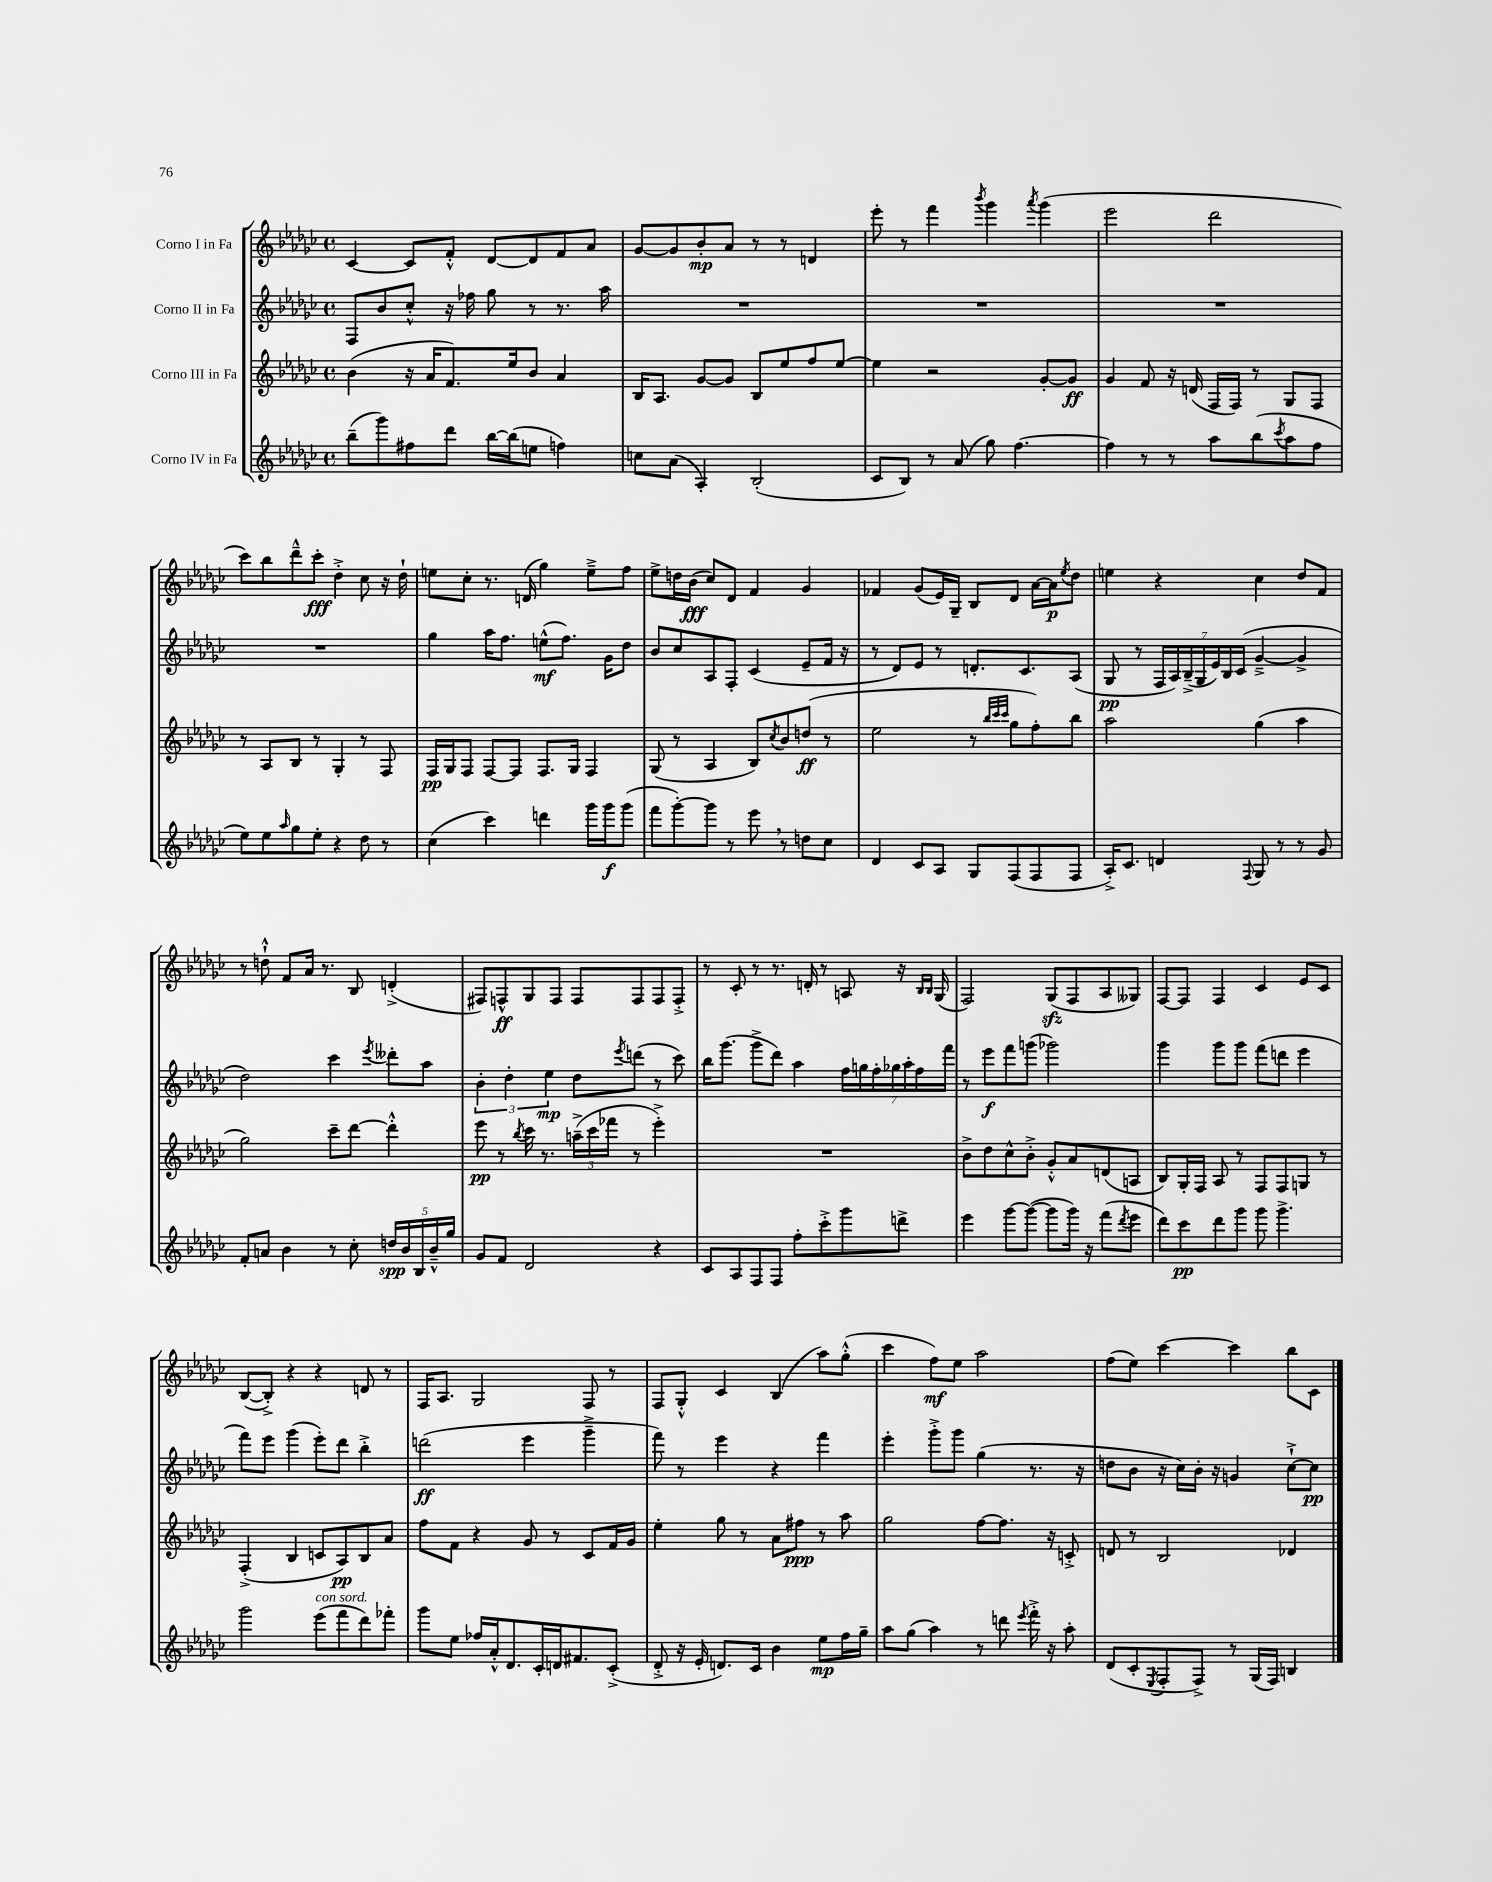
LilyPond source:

<<
\new StaffGroup <<
\new Staff = "s0" \with { instrumentName = "Corno I in Fa" } {
    \clef treble \key ges \major \defaultTimeSignature \time 4/4
    ces'4~ ces'8 f'8-.-^ des'8~ des'8 f'8 aes'8 |
    ges'8~ ges'8 bes'8-.\mp aes'8 r8 r8 d'4 |
    ees'''8-. r8 f'''4 \acciaccatura { bes'''8 } ges'''4 \acciaccatura { aes'''8 } ges'''4( |
    ees'''2 des'''2 |
    ces'''8) bes''8 des'''8---^ ces'''8-.\fff des''4-.-> ces''8 r16 des''16-! |
    e''8 ces''8-. r8. d'16( ges''4) e''8---> f''8 |
    ees''8-> d''16 bes'16\fff( ces''8) des'8 f'4 ges'4 |
    fes'4 ges'8( ees'16) ges16-- bes8 des'8 aes'16~ aes'16\p \acciaccatura { ees''8 } des''8 |
    e''4 r4 ces''4 des''8 f'8 |
    r8 d''8-!-^ f'8 aes'16 r8. bes8 d'4-.->( |
    fis8) f8-^\ff ges8 f8 f8 f8 f8 f8-.-> |
    r8 ces'8-. r8 r8. d'16-. r8 a8 r16 \grace { bes16 bes16 } ges16( |
    f2) ges8\sfz( f8 aes8 geses8) |
    f8~ f8 f4 ces'4 ees'8 ces'8 |
    bes8~( bes8-.->) r4 r4 d'8 r8 |
    f16 aes8. ges2 f8 r8 |
    f8 ges8-.-^ ces'4 bes4( aes''8) ges''8-.-^( |
    ces'''4 f''8\mf) ees''8 aes''2 |
    f''8( ees''8) ces'''4~ ces'''4 bes''8 ces'8 \bar "|." |
}
\new Staff = "s1" \with { instrumentName = "Corno II in Fa" } {
    \clef treble \key ges \major \defaultTimeSignature \time 4/4
    f8 bes'8 ces''8-.-^ r16 fes''16 ges''8 r8 r8. aes''16 |
    R1 |
    R1 |
    R1 |
    R1 |
    ges''4 aes''16 f''8. e''8-^\mf( f''8.) ges'16 des''8 |
    bes'8 ces''8 aes8 f8-. ces'4( ees'8-- f'16 r16 |
    r8 des'8) ees'8 r8 d'8.-. ces'8. aes8( |
    ges8\pp r8 \tuplet 7/4 { f16 aes16) bes16--->( ges16 ees'16) bes16 ces'16( } ges'4~---> ges'4-> |
    des''2) ces'''4 \acciaccatura { ees'''8 } deses'''8-. aes''8 |
    \tuplet 3/2 { bes'4-. des''4-. ees''4\mp } des''8 \acciaccatura { ees'''8 } d'''8( r8 ces'''8) |
    bes''16 ges'''8.( ges'''8-> des'''8) aes''4 \tuplet 7/4 { f''16 g''16 f''16-. ges''16 aes''16-. f''16 f'''16 } |
    r8 ees'''8\f f'''8 g'''8( ges'''2) |
    ges'''4 ges'''8 ges'''8 f'''8( d'''8 ees'''4 |
    f'''8) ees'''8 ges'''4( ees'''8-.) des'''8 bes''4-.-> |
    d'''2\ff( ees'''4 ges'''4---> |
    f'''8) r8 ees'''4 r4 f'''4 |
    ees'''4-. ges'''8-.-> ges'''8 ges''4( r8. r16 |
    d''8 bes'8 r16 ces''16) bes'16-. r16 g'4 ces''8~-!-> ces''8\pp \bar "|." |
}
\new Staff = "s2" \with { instrumentName = "Corno III in Fa" } {
    \clef treble \key ges \major \defaultTimeSignature \time 4/4
    bes'4( r16 aes'16 f'8.) ees''16 bes'8 aes'4 |
    bes16 aes8. ges'8~ ges'8 bes8 ees''8 f''8 ees''8~ |
    ees''4 r2 ges'8~-. ges'8\ff |
    ges'4 f'8 r16 d'16( f16 f16) r8 ges8 f8 |
    r8 aes8 bes8 r8 ges4-. r8 f8 |
    f16\pp ges16 f8 f8~ f8 f8. ges16 f4 |
    ges8( r8 aes4 bes8) \acciaccatura { ces''8 } bes'8 d''8\ff( r8 |
    ees''2 r8 \grace { bes''32 ces'''32 ces'''32 } ges''8 f''8-.) bes''8 |
    aes''2 ges''4( aes''4 |
    ges''2) ces'''8-- des'''8~ des'''4-.-^ |
    ees'''8\pp r8 \acciaccatura { bes''8 } ces'''16 r8. \tuplet 3/2 { a''16--->( ces'''16 fes'''16 } r8 ees'''4-.->) |
    R1 |
    bes'8-> des''8 ces''8-^ bes'8-.-> ges'8-.-^ aes'8 d'8( a8 |
    bes8) ges16-. f16 aes8 r8 f8 f8 g8 r8 |
    f4-.->( bes4 c'8 aes8\pp) bes8 aes'8 |
    f''8 f'8 r4 ges'8 r8 ces'8 f'16 ges'16 |
    ees''4-. ges''8 r8 aes'8 fis''8\ppp r8 aes''8 |
    ges''2 f''8~ f''8. r16 c'8-.-> |
    d'8 r8 bes2 des'4 \bar "|." |
}
\new Staff = "s3" \with { instrumentName = "Corno IV in Fa" } {
    \clef treble \key ges \major \defaultTimeSignature \time 4/4
    bes''8--( ges'''8) fis''8 des'''8 bes''16~ bes''16( e''8 f''4) |
    c''8 aes'8( aes4-.) bes2-.( |
    ces'8 bes8) r8 aes'8( ges''8) f''4.~ |
    f''4 r8 r8 aes''8 bes''8( \acciaccatura { ces'''8 } aes''8 f''8 |
    ees''8) ees''8 \grace { aes''16 } ges''8 ees''8-. r4 des''8 r8 |
    ces''4( ces'''4) d'''4 ges'''16 ges'''16\f ges'''8( |
    f'''8 ges'''8~-.) ges'''8 r8 ees'''8 \breathe r8 d''8 ces''8 |
    des'4 ces'8 aes8 ges8 f8( f8 f8 |
    aes16-.->) ces'8. d'4 \appoggiatura { f8 } ges8 r8 r8 ges'8 |
    f'8-. a'8 bes'4 r8 ces''8-. \tuplet 5/4 { d''16\spp bes'16 bes16 bes'16---^ ges''16 } |
    ges'8 f'8 des'2 r4 |
    ces'8 aes8 f8 f8 f''8-. ces'''8-.-> ges'''8 d'''8-> |
    ees'''4 ges'''8~ ges'''8~( ges'''8 ges'''16) r16 f'''8( \acciaccatura { des'''8 } ees'''8 |
    des'''8) ces'''8\pp des'''8 ges'''8 ges'''8 ges'''4.-> |
    ges'''2 ees'''8^\markup { \italic "con sord." }( f'''8 des'''8) fes'''8-. |
    ges'''8 ees''8 fes''16 aes'16-.-^ des'8. ces'16-. d'16 fis'8. ces'8-.->( |
    des'8-.-> r16 ees'16-. d'8.) ces'16 bes'4 ees''8\mp f''16 ges''16-- |
    aes''8 ges''8( aes''4) r8 d'''8 \acciaccatura { ees'''8 } f'''16-.-> r16 aes''8-. |
    des'8( ces'8-. \acciaccatura { ees8 } f8-. f8->) r8 ges16( f16) b4 \bar "|." |
}
>>
>>
\layout { \context { \Score \remove "Bar_number_engraver" } }
